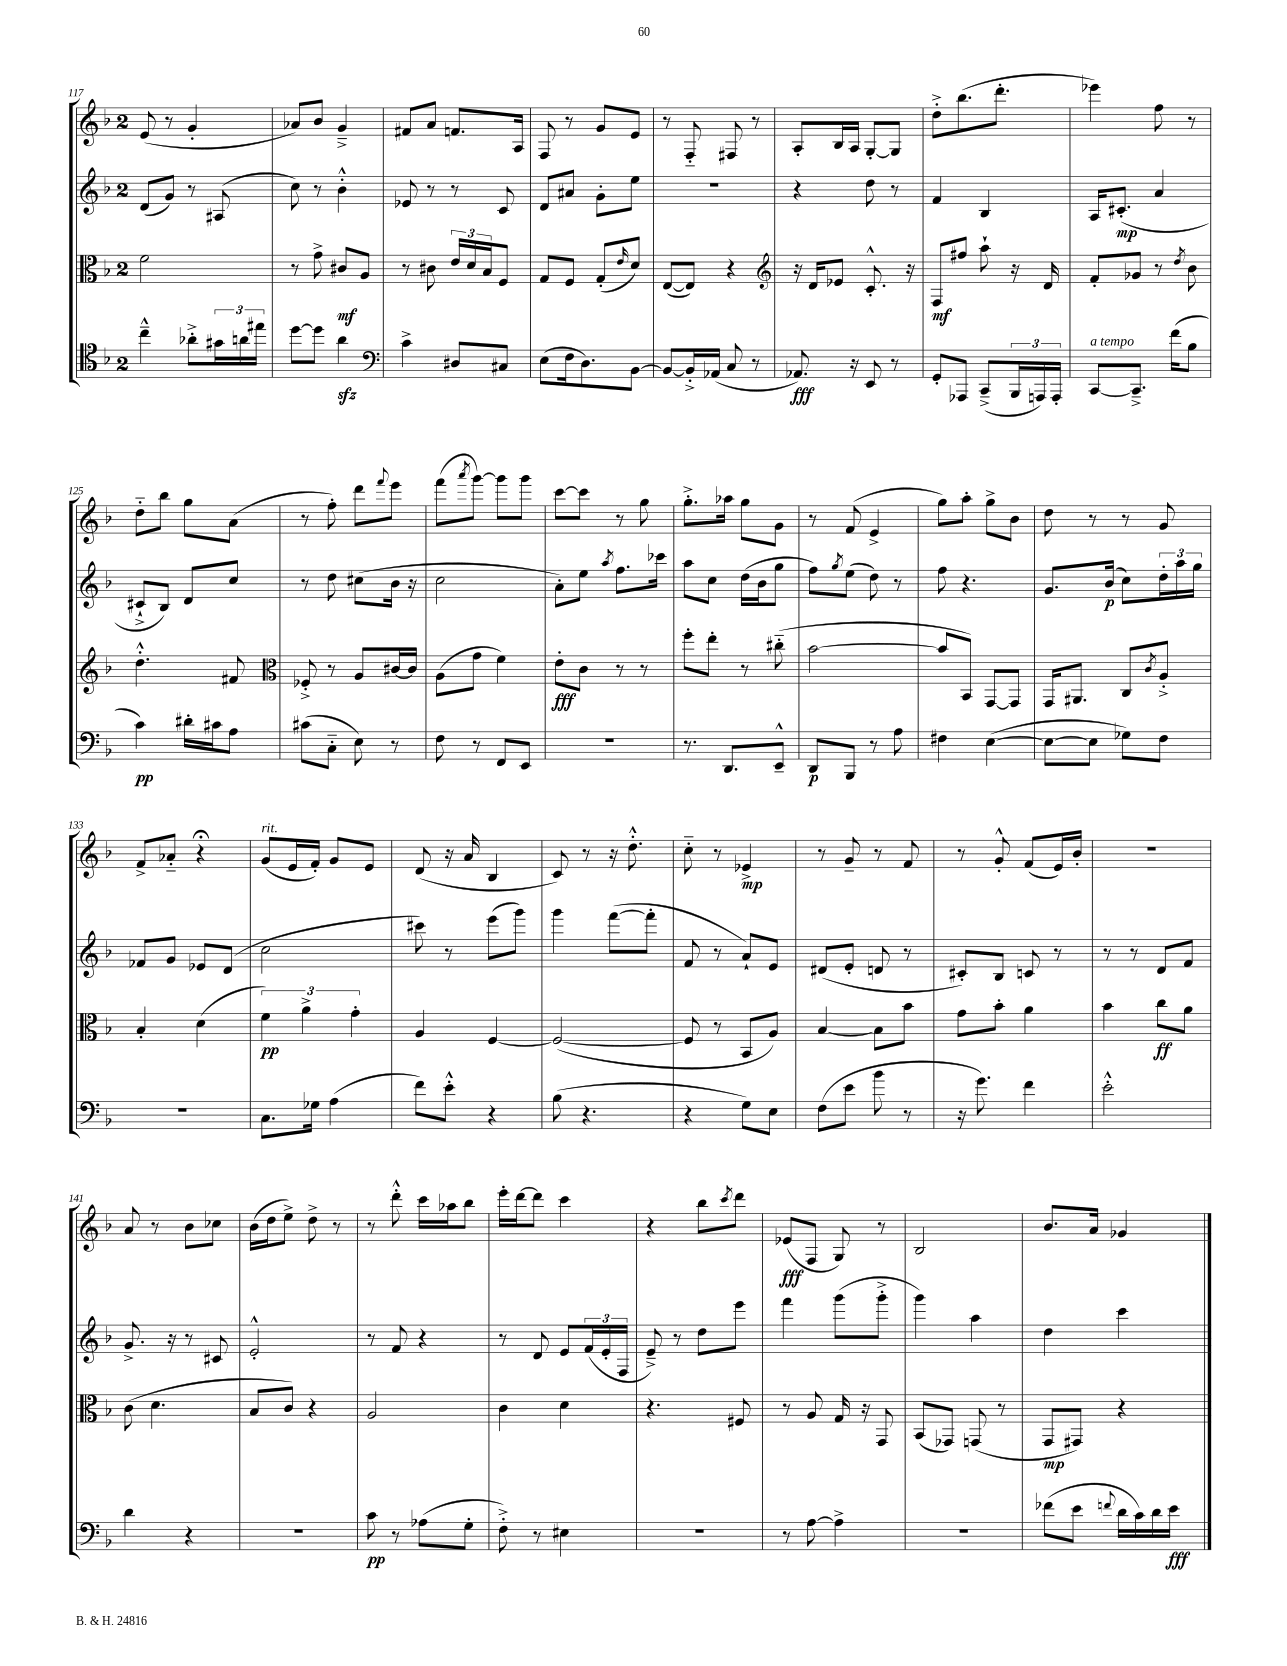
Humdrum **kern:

**kern	**dynam	**kern	**dynam	**kern	**dynam	**kern	**dynam
*part4	*part4	*part3	*part3	*part2	*part2	*part1	*part1
*staff4	*staff4	*staff3	*staff3	*staff2	*staff2	*staff1	*staff1
*clefC4	*	*clefC3	*	*clefG2	*	*clefG2	*
*k[b-]	*	*k[b-]	*	*k[b-]	*	*k[b-]	*
*M2/4	*	*M2/4	*	*M2/4	*	*M2/4	*
=117	=117	=117	=117	=117	=117	=117	=117
4cc~^^\	.	2f\	.	(8d/L	.	(8e/	.
.	.	.	.	8g/J)	.	8r	.
8a-X'^\L	.	.	.	8r	.	4g'/	.
24g#X\L	.	.	.	(8A#X/	.	.	.
24an\	.	.	.	.	.	.	.
24ee#X\JJ	.	.	.	.	.	.	.
=118	=118	=118	=118	=118	=118	=118	=118
[8dd\L	.	8r	.	8cc\)	.	8a-X/L)	.
8dd\J]	.	8g^\	.	8r	.	8b-/J	.
4azz\	.	8c#X/L	mf	4b-'^^\	.	4g~^/	.
.	.	8A/J	.	.	.	.	.
=119	=119	=119	=119	=119	=119	=119	=119
*clefF4	*	*	*	*	*	*	*
4c^\	.	8r	.	8e-X/	.	8f#X/L	.
.	.	8c#X\	.	8r	.	8a/J	.
8D#X/L	.	24e/LL	.	8r	.	8.fn/L	.
.	.	24d/	.	.	.	.	.
.	.	24B-/J	.	.	.	.	.
8C#X/J	.	8F/J	.	8c/	.	.	.
.	.	.	.	.	.	16A/Jk	.
=120	=120	=120	=120	=120	=120	=120	=120
(8E\L	.	8G/L	.	8d/L	.	8F/	.
16F\k	.	8F/J	.	8a#X/J	.	8r	.
8.D\)	.	.	.	.	.	.	.
.	.	(8G'/L	.	8g'\L	.	8g/L	.
.	.	16qqe/	.	.	.	.	.
[8BB-\J	.	8d/J)	.	8ee\J	.	8e/J	.
=121	=121	=121	=121	=121	=121	=121	=121
8BB-/L_	.	([8E/L	.	2r	.	8r	.
16BB-'^/L]	.	8E/J])	.	.	.	8F/	.
(16AA-X/JJ	.	.	.	.	.	.	.
8C/	.	4r	.	.	.	8F#X/	.
8r	.	.	.	.	.	8r	.
=122	=122	=122	=122	=122	=122	=122	=122
*	*	*clefG2	*	*	*	*	*
8.AA-X/)	fff	16r	.	4r	.	8A'/L	.
.	.	16d/KL	.	.	.	.	.
.	.	8e-X/J	.	.	.	16B-/L	.
16r	.	.	.	.	.	16A/JJ	.
8EE/	.	8.c'^^/	.	8dd\	.	[8G'/L	.
8r	.	.	.	8r	.	8G/J]	.
.	.	16r	.	.	.	.	.
=123	=123	=123	=123	=123	=123	=123	=123
8GG'/L	.	8F/L	mf	4f/	.	8dd'^\L	.
8AAA-X/J	.	8ff#X/J	.	.	.	(8.bb-\	.
(8CC~^/L	.	8aa`\	.	4B-/	.	.	.
.	.	.	.	.	.	8.ddd'\J	.
24BBB-/L	.	16r	.	.	.	.	.
24AAAn/)	.	.	.	.	.	.	.
.	.	16d/	.	.	.	.	.
24AAA'/JJ	.	.	.	.	.	.	.
=124	=124	=124	=124	=124	=124	=124	=124
!LO:TX:a:i:t=a tempo	!	!	!	!	!	!	!
[8CC/L	.	8f'/L	.	16A/KL	.	4eee-X\)	.
.	.	.	.	(8.c#X'/J	mp	.	.
8.CC~^/J]	.	8g-X/J	.	.	.	.	.
.	.	8r	.	4a/	.	8ff\	.
(16f\KL	.	.	.	.	.	.	.
.	.	8qdd/	.	.	.	.	.
8B-\J	.	8b-\	.	.	.	8r	.
!!LO:LB:g=z
=125	=125	=125	=125	=125	=125	=125	=125
4c\)	pp	4.dd'^^\	.	8c#X`^/L	.	8dd\L	.
.	.	.	.	8B-/J)	.	8bb-\J	.
16d#X'\LL	.	.	.	8d/L	.	8gg\L	.
16c#X\J	.	.	.	.	.	.	.
8A\J	.	8f#X/	.	8cc/J	.	(8a\J	.
=126	=126	=126	=126	=126	=126	=126	=126
*	*	*clefC3	*	*	*	*	*
(8c#X\L	.	8F-X'^/	.	8r	.	8r	.
8C\J	.	8r	.	8dd\	.	8ff'\)	.
8E\)	.	8A/L	.	(8cc#X\L	.	8ddd\L	.
.	.	.	.	.	.	8qqfff/	.
8r	.	[16c#X/L	.	16b-\Jk	.	8eee\J	.
.	.	16c#/JJ]	.	16r	.	.	.
=127	=127	=127	=127	=127	=127	=127	=127
8F\	.	(8A\L	.	2cc\	.	(8fff\L	.
.	.	.	.	.	.	8qaaa/	.
8r	.	8g\J	.	.	.	[8ggg\J)	.
8FF/L	.	4f\)	.	.	.	8ggg\L]	.
8EE/J	.	.	.	.	.	8ggg\J	.
=128	=128	=128	=128	=128	=128	=128	=128
2r	.	8e'\L	fff	8a'\L)	.	[8ccc\L	.
.	.	8c\J	.	8ee\J	.	8ccc\J]	.
.	.	.	.	8qaa/	.	.	.
.	.	8r	.	8.ff\L	.	8r	.
.	.	8r	.	.	.	8gg\	.
.	.	.	.	16ccc-X\Jk	.	.	.
=129	=129	=129	=129	=129	=129	=129	=129
8.r	.	8ff'\L	.	8aa\L	.	8.gg'^\L	.
.	.	8ee'\J	.	8cc\J	.	.	.
8.DD/L	.	.	.	.	.	16aa-X\Jk	.
.	.	8r	.	(16dd\LL	.	8gg\L	.
.	.	.	.	16b-\J	.	.	.
8EE~^^/J	.	(8cc#X\	.	8gg\J	.	8g\J	.
=130	=130	=130	=130	=130	=130	=130	=130
8DD/L	p	[2b-\	.	8ff\L)	.	8r	.
.	.	.	.	8qgg/	.	.	.
8BBB-/J	.	.	.	(8ee\J	.	(8f/	.
8r	.	.	.	8dd\)	.	4e^/	.
8A\	.	.	.	8r	.	.	.
=131	=131	=131	=131	=131	=131	=131	=131
4F#X\	.	8b-/L]	.	8ff\	.	8gg\L)	.
.	.	8BB-/J)	.	4.r	.	8aa'\J	.
([4E\	.	[8GG/L	.	.	.	8gg^\L	.
.	.	8GG/J]	.	.	.	8b-\J	.
=132	=132	=132	=132	=132	=132	=132	=132
8E\L_	.	16GG/KL	.	8.g/L	.	8dd\	.
.	.	8.AA#X/J	.	.	.	.	.
8E\J]	.	.	.	.	.	8r	.
.	.	.	.	(16b-/Jk	p	.	.
8G-X\L)	.	8C/L	.	8cc\L)	.	8r	.
.	.	8qc/	.	.	.	.	.
8F\J	.	8A'^/J	.	24dd'\L	.	8g/	.
.	.	.	.	24aa\	.	.	.
.	.	.	.	24gg\JJ	.	.	.
!!LO:LB:g=z
=133	=133	=133	=133	=133	=133	=133	=133
2r	.	4B-'/	.	8f-X/L	.	8f^/L	.
.	.	.	.	8g/J	.	8a-X/J	.
.	.	(4d\	.	8e-X/L	.	4r;<	.
.	.	.	.	(8d/J	.	.	.
=134	=134	=134	=134	=134	=134	=134	=134
!	!	!	!	!	!	!LO:TX:a:i:t=rit.	!
8.C\L	.	6f\)	pp	2cc\	.	(8g/L	.
.	.	.	.	.	.	16e/L	.
.	.	6a^\	.	.	.	.	.
16G-X\Jk	.	.	.	.	.	16f'/JJ)	.
(4A\	.	.	.	.	.	8g/L	.
.	.	6g'\	.	.	.	.	.
.	.	.	.	.	.	8e/J	.
=135	=135	=135	=135	=135	=135	=135	=135
8f\L)	.	4A/	.	8ccc#X\)	.	(8d/	.
8e'^^\J	.	.	.	8r	.	16r	.
.	.	.	.	.	.	16a/	.
4r	.	[4F/	.	(8eee\L	.	4B-/	.
.	.	.	.	8ggg\J)	.	.	.
=136	=136	=136	=136	=136	=136	=136	=136
(8B-\	.	(2F/_	.	4ggg\	.	8c/)	.
4.r	.	.	.	.	.	8r	.
.	.	.	.	([8fff\L	.	16r	.
.	.	.	.	.	.	8.dd'^^\	.
.	.	.	.	8fff'\J]	.	.	.
=137	=137	=137	=137	=137	=137	=137	=137
4r	.	8F/]	.	8f/	.	8cc\	.
.	.	8r	.	8r	.	8r	.
8G\L)	.	8BB-/L	.	8a`/L)	.	4e-X^/	mp
8E\J	.	8A/J)	.	8e/J	.	.	.
=138	=138	=138	=138	=138	=138	=138	=138
(8F\L	.	[4B-/	.	(8d#X/L	.	8r	.
8e\J	.	.	.	8e'/J	.	8g~/	.
8b-\	.	8B-\L]	.	8dn/	.	8r	.
8r	.	8b-\J	.	8r	.	8f/	.
=139	=139	=139	=139	=139	=139	=139	=139
16r	.	8g\L	.	8c#X'/L)	.	8r	.
8.g\)	.	.	.	.	.	.	.
.	.	8b-'\J	.	8B-/J	.	8g'^^/	.
4f\	.	4a\	.	8cn/	.	(8f/L	.
.	.	.	.	8r	.	16e/L)	.
.	.	.	.	.	.	16b-'/JJ	.
=140	=140	=140	=140	=140	=140	=140	=140
2e'^^\	.	4b-\	.	8r	.	2r	.
.	.	.	.	8r	.	.	.
.	.	8cc\L	ff	8d/L	.	.	.
.	.	8a\J	.	8f/J	.	.	.
!!LO:LB:g=z
=141	=141	=141	=141	=141	=141	=141	=141
4d\	.	(8c\	.	8.g^/	.	8a/	.
.	.	4.d\	.	.	.	8r	.
.	.	.	.	16r	.	.	.
4r	.	.	.	8r	.	8b-\L	.
.	.	.	.	8c#X/	.	8cc-X\J	.
=142	=142	=142	=142	=142	=142	=142	=142
2r	.	8B-/L	.	2e'^^/	.	(16b-\LL	.
.	.	.	.	.	.	16dd\J	.
.	.	8c/J)	.	.	.	8ee^\J)	.
.	.	4r	.	.	.	8dd^\	.
.	.	.	.	.	.	8r	.
=143	=143	=143	=143	=143	=143	=143	=143
8c\	pp	2A/	.	8r	.	8r	.
8r	.	.	.	8f/	.	8ddd'^^\	.
(8A-X\L	.	.	.	4r	.	16ccc\LL	.
.	.	.	.	.	.	16aa-X\J	.
8G'\J	.	.	.	.	.	8bb-\J	.
=144	=144	=144	=144	=144	=144	=144	=144
8F'^\)	.	4c\	.	8r	.	16eee'\LL	.
.	.	.	.	.	.	[16ddd\J	.
8r	.	.	.	8d/	.	8ddd\J]	.
4E#X\	.	4d\	.	8e/L	.	4ccc\	.
.	.	.	.	(24f/L	.	.	.
.	.	.	.	24e'/	.	.	.
.	.	.	.	24F/JJ	.	.	.
=145	=145	=145	=145	=145	=145	=145	=145
2r	.	4.r	.	8e~^/)	.	4r	.
.	.	.	.	8r	.	.	.
.	.	.	.	8dd\L	.	8bb-\L	.
.	.	.	.	.	.	8qccc/	.
.	.	8F#X/	.	8eee\J	.	8ddd\J	.
=146	=146	=146	=146	=146	=146	=146	=146
8r	.	8r	.	4fff\	.	(8e-X/L	fff
[8A\	.	8A/	.	.	.	8F/J	.
4A^\]	.	16G/	.	(8ggg\L	.	8G/)	.
.	.	16r	.	.	.	.	.
.	.	8GG/	.	8ggg'^\J	.	8r	.
=147	=147	=147	=147	=147	=147	=147	=147
2r	.	(8BB-/L	.	4ggg\)	.	2B-/	.
.	.	8GG-X/J)	.	.	.	.	.
.	.	(8GGn/	.	4aa\	.	.	.
.	.	8r	.	.	.	.	.
=148	=148	=148	=148	=148	=148	=148	=148
(8f-X\L	.	8GG/L	mp	4dd\	.	8.b-/L	.
8e\J	.	8GG#X/J)	.	.	.	.	.
.	.	.	.	.	.	16a/Jk	.
8qqfn/	.	.	.	.	.	.	.
16d\LL	.	4r	.	4ccc\	.	4g-X/	.
16c\)	.	.	.	.	.	.	.
16d\	.	.	.	.	.	.	.
16e\JJ	fff	.	.	.	.	.	.
==	==	==	==	==	==	==	==
*-	*-	*-	*-	*-	*-	*-	*-
